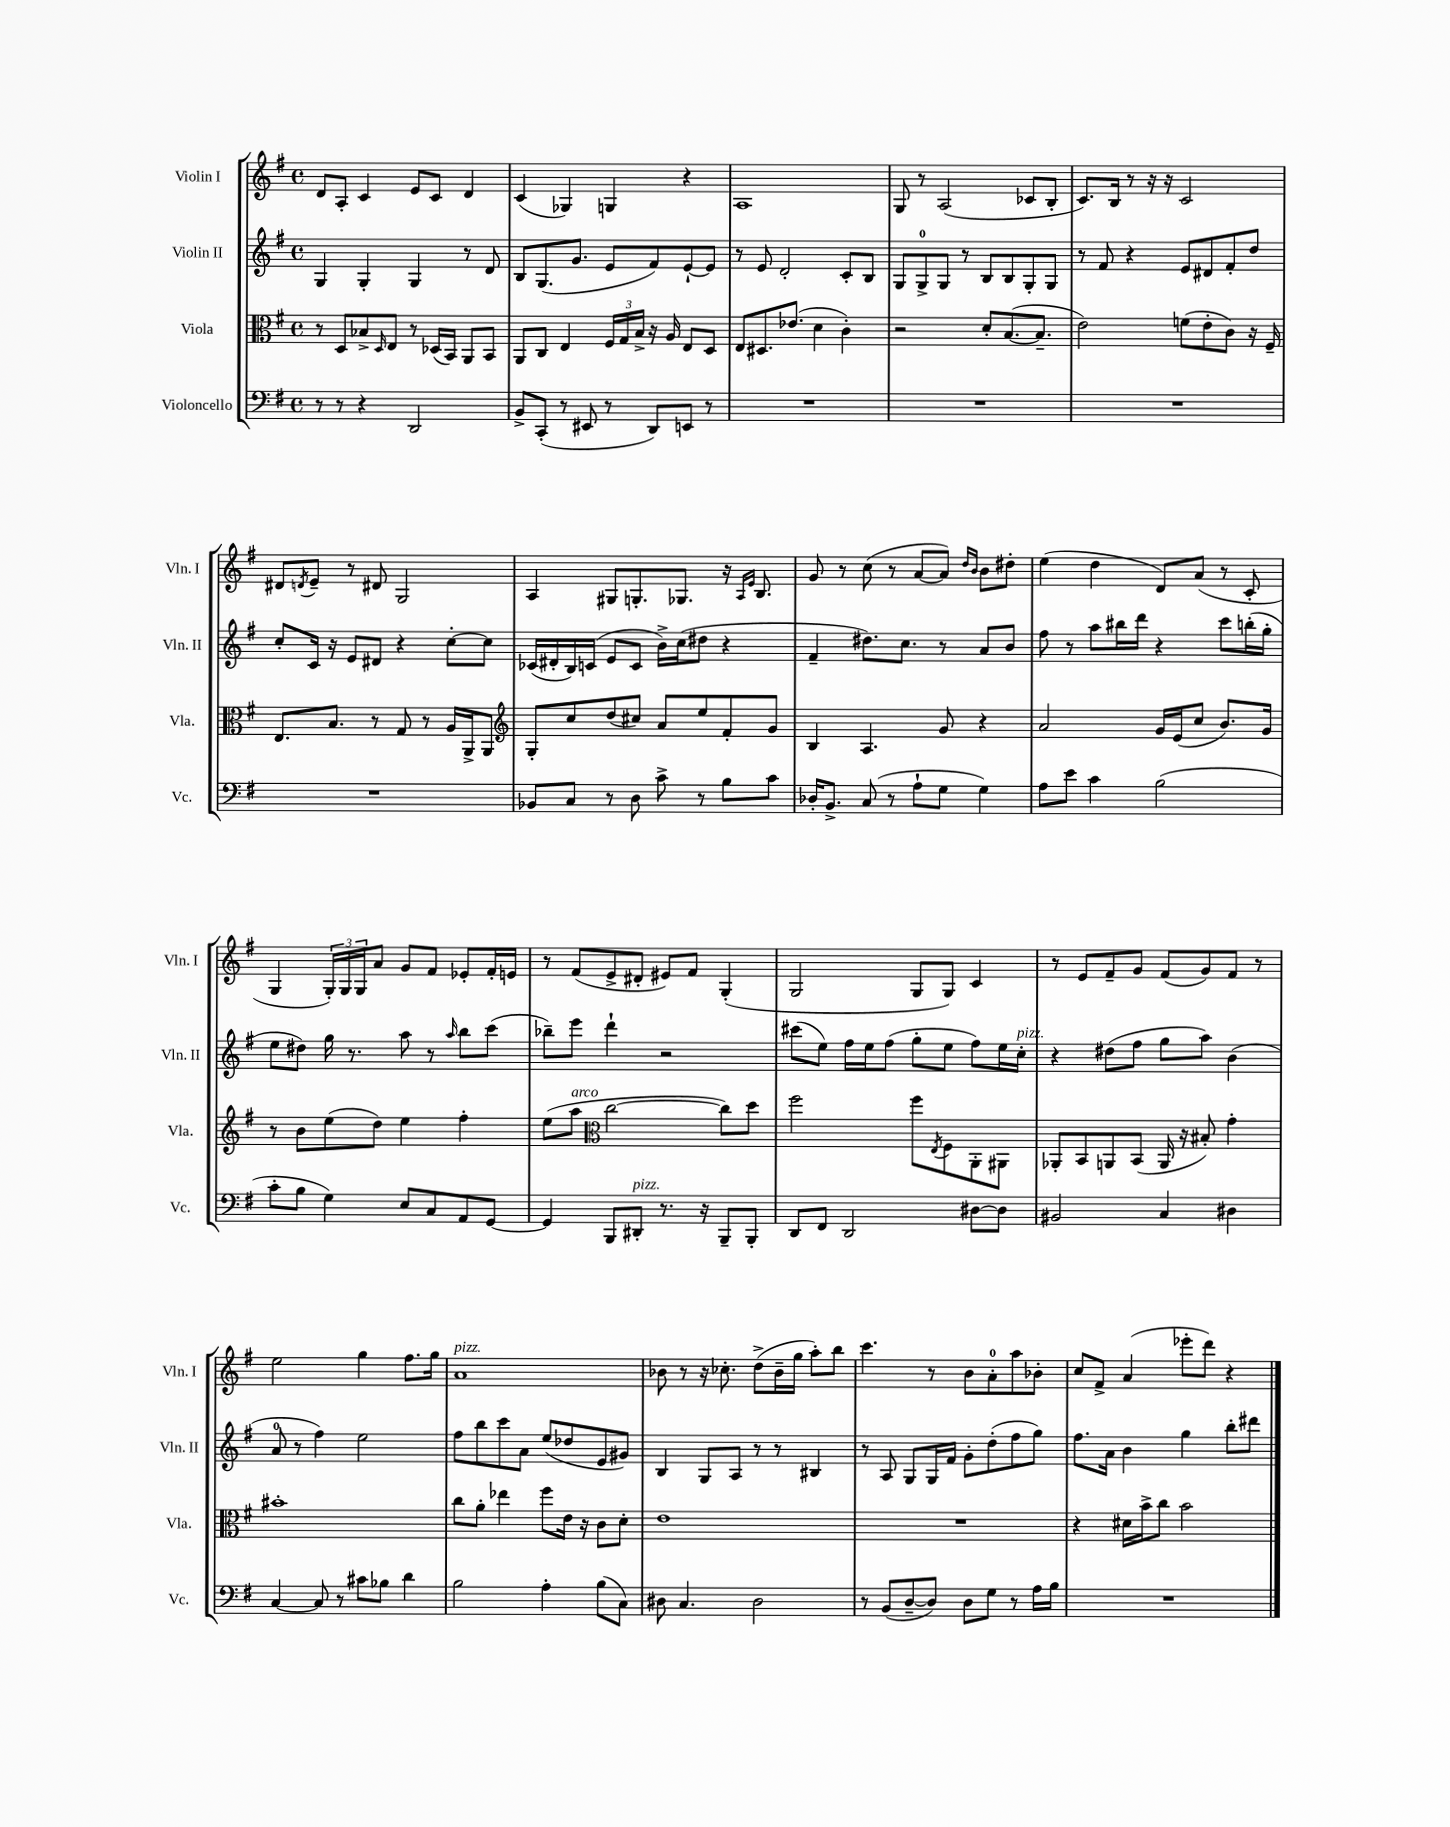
<<
\new StaffGroup <<
\new Staff = "s0" \with { instrumentName = "Violin I" shortInstrumentName = "Vln. I" } {
    \clef treble \key g \major \defaultTimeSignature \time 4/4
    d'8 a8-. c'4 e'8 c'8 d'4 |
    c'4( ges4) g4 r4 |
    a1 |
    g8 r8 a2( ces'8 b8-. |
    c'8.) b16 r8 r16 r16 c'2 |
    dis'8 \acciaccatura { d'8 } e'8-- r8 dis'8 g2 |
    a4 gis8 g8.-. ges8. r16 \grace { a16 e'16 } b8. |
    g'8 r8 c''8( r8 a'8~ a'8) \grace { d''16 b'16 } b'8 dis''8-. |
    e''4( d''4 d'8) a'8( r8 c'8-. |
    g4 \tuplet 3/2 { g16-.) g16 g16 } a'8 g'8 fis'8 ees'8-. fis'16-. e'16 |
    r8 fis'8( e'8-> dis'8-. eis'8) fis'8 g4-.( |
    g2 g8 g8) c'4 |
    r8 e'8 fis'8-- g'8 fis'8( g'8) fis'8 r8 |
    e''2 g''4 fis''8. g''16 |
    a'1^\markup { \italic "pizz." } |
    bes'8 r8 r16 ces''8.-. d''8->( bes'16-- g''16 a''8-.) b''8 |
    c'''4. r8 b'8 a'8-0-. a''8 bes'8-. |
    c''8 fis'8-> a'4( ees'''8-. d'''8) r4 \bar "|." |
}
\new Staff = "s1" \with { instrumentName = "Violin II" shortInstrumentName = "Vln. II" } {
    \clef treble \key g \major \defaultTimeSignature \time 4/4
    g4 g4-. g4 r8 d'8 |
    b8 g8.( g'8. e'8 fis'8) e'8~-! e'8 |
    r8 e'8 d'2-. c'8-. b8 |
    g8 g8-0-> g8 r8 b8 b8 g8-. g8 |
    r8 fis'8 r4 e'8 dis'8 fis'8-. d''8 |
    c''8-. c'16 r16 e'8 dis'8 r4 c''8~-. c''8 |
    ces'16( dis'16-. b16) c'16( e'8 c'8 b'16->) c''16( dis''8 r4 |
    fis'4-- dis''8.) c''8. r8 a'8 b'8 |
    fis''8 r8 a''8 bis''16 d'''16 r4 c'''8 b''16-.( g''16-. |
    e''8 dis''8) g''16 r8. a''8 r8 \grace { a''16 } b''8 c'''8( |
    bes''8--) e'''8 d'''4-! r2 |
    cis'''8( e''8) fis''16 e''16 fis''8( g''8-. e''8 fis''8) e''16 c''16-.^\markup { \italic "pizz." } |
    r4 dis''8( fis''8 g''8 a''8) b'4( |
    a'8-0 r8 fis''4) e''2 |
    fis''8 b''8 c'''8 a'8 e''8( des''8 e'8 gis'8) |
    b4 g8 a8 r8 r8 bis4 |
    r8 a8 g8 g16 fis'16 g'8-. d''8-.( fis''8 g''8) |
    fis''8. a'16 b'4 g''4 b''8-. dis'''8 \bar "|." |
}
\new Staff = "s2" \with { instrumentName = "Viola" shortInstrumentName = "Vla." } {
    \clef alto \key g \major \defaultTimeSignature \time 4/4
    r8 d8 bes8-> \grace { d16 } e8 r8 des16( b,16) a,8 b,8 |
    a,8 c8 e4 \tuplet 3/2 { fis16 g16 b16-> } r16 a16 e8 d8 |
    e8 dis8. ees'8.( d'4 c'4-.) |
    r2 d'8-. b8.~( b8.-- |
    e'2) f'8( e'8-. c'8) r16 fis16-- |
    e8. b8. r8 g8 r8 a16 a,16-> a,8 |
    \clef treble g8-. c''8 d''8( cis''8) a'8 e''8 fis'8-. g'8 |
    b4 a4. g'8 r4 |
    a'2 g'16 e'16( c''8 b'8.) g'16 |
    r8 b'8 e''8( d''8) e''4 fis''4-. |
    e''8( a''8^\markup { \italic "arco" } \clef alto c''2~ c''8) d''8 |
    fis''2 fis''8 \acciaccatura { e8 } fis8 a,8-. ais,8 |
    aes,8-. b,8 a,8 b,8( a,16 r16 bis8-.) g'4-. |
    bis'1-. |
    c''8 a'8-. ees''4 fis''8 e'16 r16 c'8 d'8-. |
    e'1 |
    R1 |
    r4 dis'16 b'16-> c''8 b'2 \bar "|." |
}
\new Staff = "s3" \with { instrumentName = "Violoncello" shortInstrumentName = "Vc." } {
    \clef bass \key g \major \defaultTimeSignature \time 4/4
    r8 r8 r4 d,2 |
    b,8-> c,8-.( r8 eis,8 r8 d,8) e,8 r8 |
    R1 |
    R1 |
    R1 |
    R1 |
    bes,8 c8 r8 d8 c'8-> r8 b8 c'8 |
    des16-. b,8.-> c8( r8 a8-! g8 g4) |
    a8 e'8 c'4 b2( |
    c'8-. b8 g4) e8 c8 a,8 g,8~ |
    g,4 b,,8 dis,8-.^\markup { \italic "pizz." } r8. r16 b,,8-- b,,8-. |
    d,8 fis,8 d,2 dis8~ dis8 |
    bis,2 c4 dis4 |
    c4~ c8 r8 cis'8 bes8 d'4 |
    b2 a4-. b8( c8) |
    dis8 c4. dis2 |
    r8 b,8( d8~-- d8) d8 g8 r8 a16 b16 |
    R1 \bar "|." |
}
>>
>>
\layout { \context { \Score \remove "Bar_number_engraver" } }
